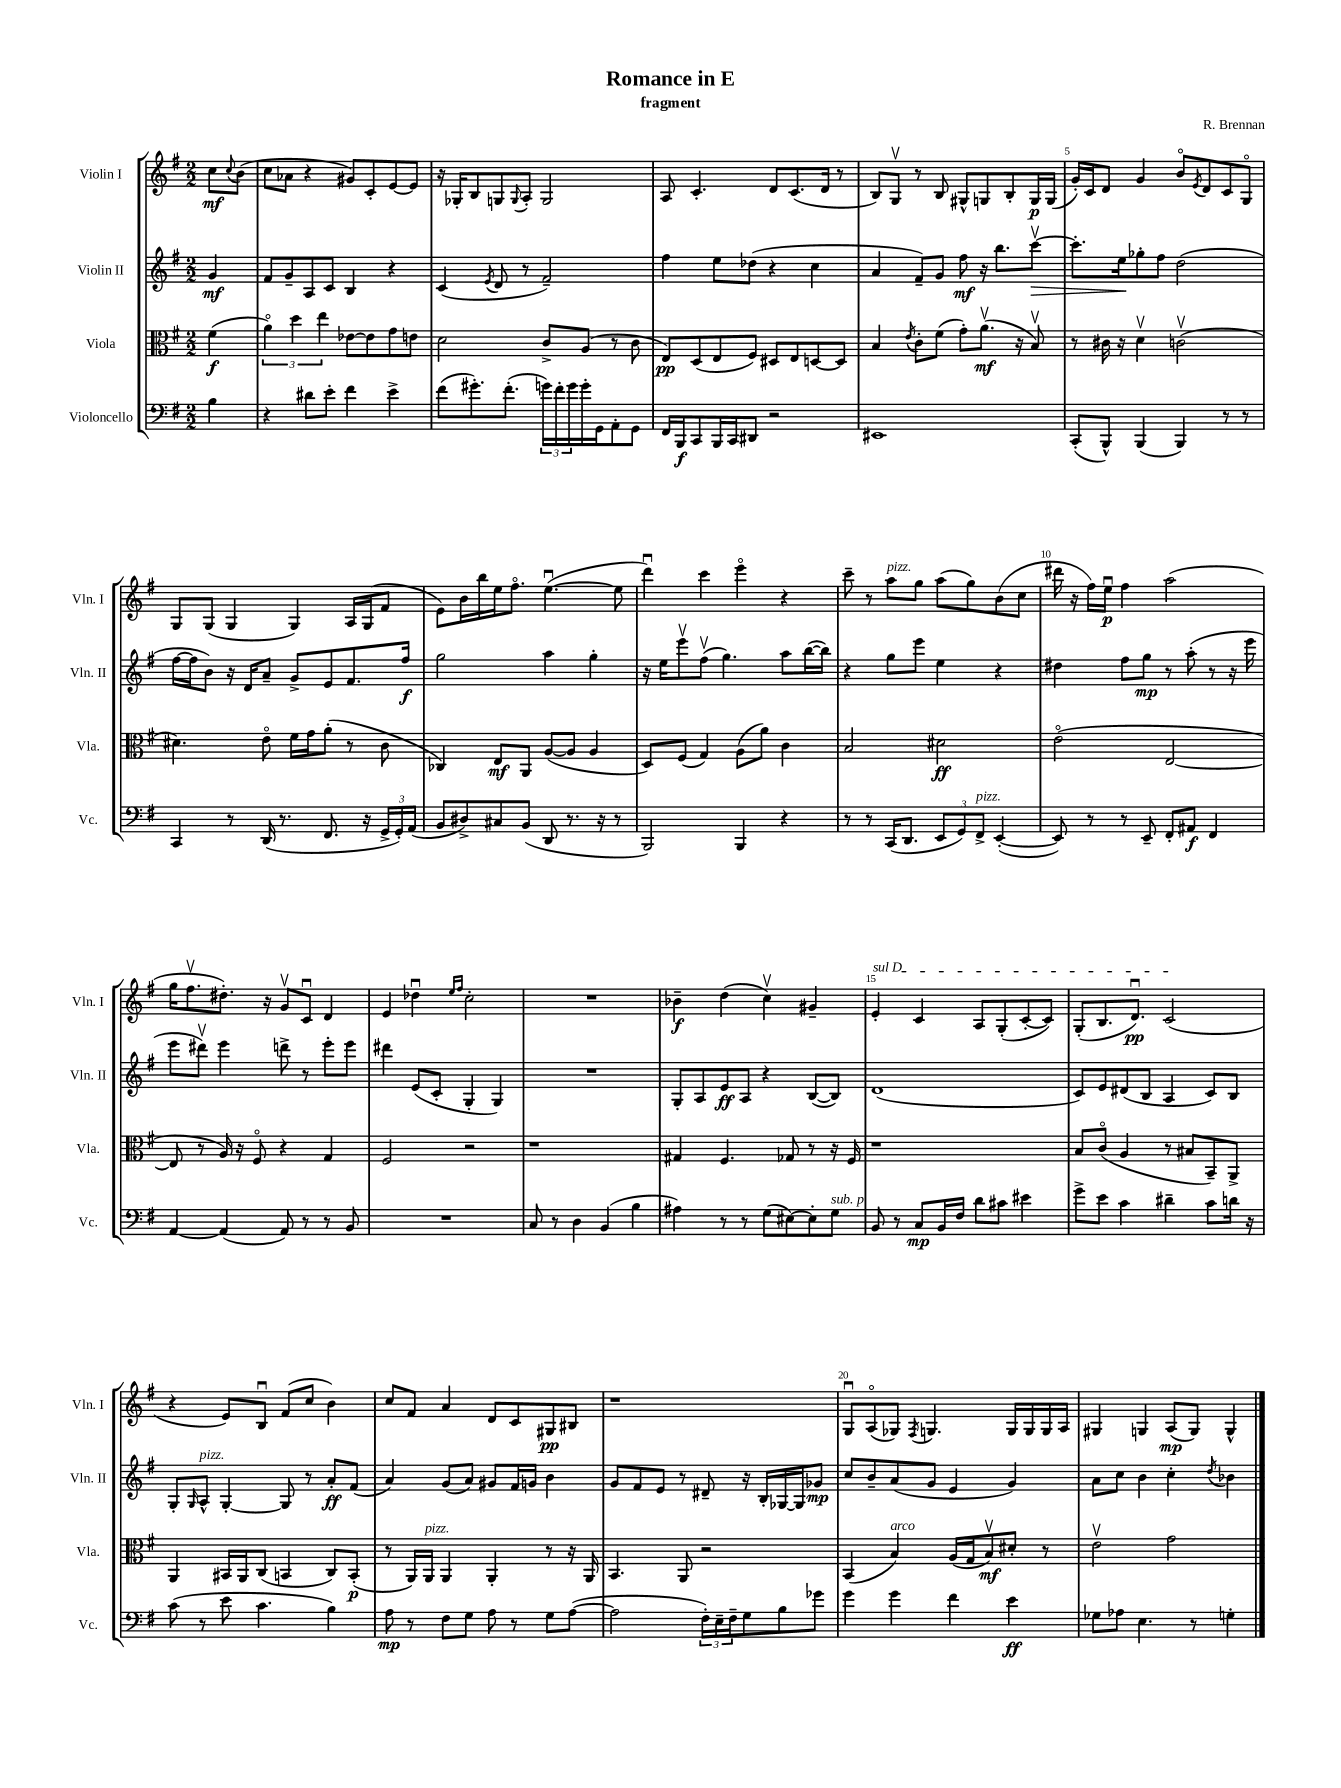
\header { title = "Romance in E" composer = "R. Brennan" subtitle = "fragment" }
<<
\new StaffGroup <<
\new Staff = "s0" \with { instrumentName = "Violin I" shortInstrumentName = "Vln. I" } {
    \clef treble \key g \major \numericTimeSignature \time 2/2 \partial 4
    c''8\mf \appoggiatura { c''8 } b'8( |
    c''8 aes'8 r4 gis'8) c'8-. e'8~ e'8 |
    r16 ges16-. b8 g8 \appoggiatura { g8 } a8-. g2 |
    a8 c'4.-. d'8 c'8.( d'16 r8 |
    b8) g8\upbow r8 b8 gis8-^ g8 b8-. g16\p g16( |
    g'16-.) c'16 d'8 g'4 b'8\flageolet \acciaccatura { e'8 } d'8 c'8 g8\flageolet |
    g8 g8( g4 g4) a16 g16( fis'8 |
    e'8) b'16 b''16 e''16 fis''8.\flageolet e''4.~\downbow( e''8 |
    d'''4\downbow) c'''4 e'''4\flageolet r4 |
    c'''8-- r8 a''8^\markup { \italic "pizz." } g''8 a''8( g''8) b'8( c''8 |
    dis'''16 r16 fis''16) e''16\downbow\p fis''4 a''2( |
    g''16 fis''8.\upbow dis''8.-.) r16 g'8\upbow c'8\downbow d'4 |
    e'4 des''4\downbow \grace { e''16 fis''16 } c''2-. |
    R1 |
    bes'4--\f d''4( c''4\upbow) gis'4-- |
    \once \override TextSpanner.bound-details.left.text = \markup { \italic "sul D" } e'4-.\startTextSpan c'4 a8 g8-.( c'8~-. c'8) |
    g8-.( b8. d'8.\downbow\pp) c'2\stopTextSpan( |
    r4 e'8) b8\downbow fis'8( c''8 b'4) |
    c''8 fis'8 a'4 d'8 c'8 gis8\pp bis8 |
    r1 |
    g8\downbow a8\flageolet( ges8) \acciaccatura { fis8 } g4. g16 g16 g16 a16 |
    gis4 g4 a8\mp( g8) g4-^ \bar "|." |
}
\new Staff = "s1" \with { instrumentName = "Violin II" shortInstrumentName = "Vln. II" } {
    \clef treble \key g \major \numericTimeSignature \time 2/2 \partial 4
    g'4\mf |
    fis'8 g'8-- a8 c'8 b4 r4 |
    c'4( \acciaccatura { e'8 } d'8 r8 fis'2--) |
    fis''4 e''8 des''8( r4 c''4 |
    a'4 fis'8--) g'8 fis''8\mf r16 b''8. c'''8~\upbow\> |
    c'''8.-. e''16\! ges''8-. fis''8 d''2( |
    fis''16~ fis''16 b'8) r16 d'16 a'8-- g'8-> e'8 fis'8. fis''16\f |
    g''2 a''4 g''4-. |
    r16 e''16 e'''8\upbow fis''8\upbow( g''4.) a''8 b''16~( b''16) |
    r4 g''8 e'''8 e''4 r4 |
    dis''4 fis''8 g''8\mp r8 a''8-.( r8 r16 e'''16 |
    e'''8 dis'''8\upbow) e'''4 d'''8-> r8 e'''8-. e'''8 |
    dis'''4 e'8( c'8-. g4-. g4) |
    R1 |
    g8-. a8 e'8\ff a8 r4 b8~( b8) |
    d'1( |
    c'8) e'8 dis'8( b8 a4 c'8) b8 |
    g8-. \grace { g16 } a8-^^\markup { \italic "pizz." } g4~-. g8 r8 a'8-.\ff fis'8( |
    a'4) g'8( a'8) gis'8 fis'16 g'16 b'4 |
    g'8 fis'8 e'8 r8 dis'8-- r16 b16-. ges16~ ges16 ges'8\mp |
    c''8 b'8-- a'8( g'8 e'4 g'4) |
    a'8 c''8 b'4 c''4-. \acciaccatura { d''8 } bes'4 \bar "|." |
}
\new Staff = "s2" \with { instrumentName = "Viola" shortInstrumentName = "Vla." } {
    \clef alto \key g \major \numericTimeSignature \time 2/2 \partial 4
    fis'4\f( |
    \tuplet 3/2 { a'4\flageolet) d''4 e''4 } ees'8~ ees'8 g'8 e'8 |
    d'2 c'8-> a8( r8 c'8 |
    e8\pp) d8( e8 fis8) dis8 e8 d8~ d8 |
    b4 \acciaccatura { e'8 } c'8-. fis'8( g'8-.) a'8.\upbow\mf( r16 b8\upbow) |
    r8 cis'16 r16 d'4\upbow c'2\upbow( |
    dis'4.) e'8\flageolet fis'16 g'16 a'8-.( r8 c'8 |
    ces4) e8\mf a,8 a8~( a8 a4 |
    d8) fis8( g4) a8( a'8) c'4 |
    b2 dis'2\ff |
    e'2\flageolet( e2~ |
    e8 r8 a16) r16 fis8\flageolet r4 g4 |
    fis2 r2 |
    r1 |
    gis4 fis4. ges8 r8 r16 fis16 |
    r1 |
    b8 c'8\flageolet( a4 r8 bis8 b,8--) a,8-> |
    a,4 bis,16 a,16 c8( b,4 c8) b,8-.\p( |
    r8 a,16) a,16^\markup { \italic "pizz." } a,4 a,4-. r8 r16 a,16 |
    b,4. a,8 r2 |
    b,4( b4^\markup { \italic "arco" }) a16( g16 b8\upbow\mf) dis'8-. r8 |
    e'2\upbow g'2 \bar "|." |
}
\new Staff = "s3" \with { instrumentName = "Violoncello" shortInstrumentName = "Vc." } {
    \clef bass \key g \major \numericTimeSignature \time 2/2 \partial 4
    b4 |
    r4 dis'8 e'8-. fis'4 e'4-> |
    fis'8( gis'8.-.) fis'8.-.( \tuplet 3/2 { g'16) fis'16-. g'16 } g'16-. g,16 a,8-. g,8 |
    fis,16 b,,16\f c,8 b,,16 c,16 dis,8 r2 |
    eis,1 |
    c,8-.( b,,8-^) b,,4( b,,4) r8 r8 |
    c,4 r8 d,16( r8. fis,8. r16 \tuplet 3/2 { g,16-> g,16-.) a,16( } |
    b,8 dis8->) cis8 b,8( d,8 r8. r16 r8 |
    b,,2) b,,4 r4 |
    r8 r8 c,16( d,8. \tuplet 3/2 { e,8 g,8) fis,8->^\markup { \italic "pizz." } } e,4~-.( |
    e,8) r8 r8 e,8-- fis,8-. ais,8\f fis,4 |
    a,4~ a,4( a,8) r8 r8 b,8 |
    R1 |
    c8 r8 d4 b,4( b4 |
    ais4) r8 r8 g8( eis8~) eis8-. g8^\markup { \italic "sub. p" } |
    b,8 r8 c8\mp b,16 fis16 d'8 cis'8 eis'4 |
    g'8-> e'8 c'4 dis'4-- c'8 d'16 r16 |
    c'8( r8 e'8 c'4. b4) |
    a8\mp r8 fis8 g8 a8 r8 g8 a8~( |
    a2 \tuplet 3/2 { fis16-.) e16-- fis16-- } g8 b8 ges'8 |
    g'4 g'4 fis'4 e'4\ff |
    ges8 aes8 e4. r8 g4-. \bar "|." |
}
>>
>>
\layout { \context { \Score \override BarNumber.break-visibility = ##(#f #t #t) barNumberVisibility = #(every-nth-bar-number-visible 5) } }
